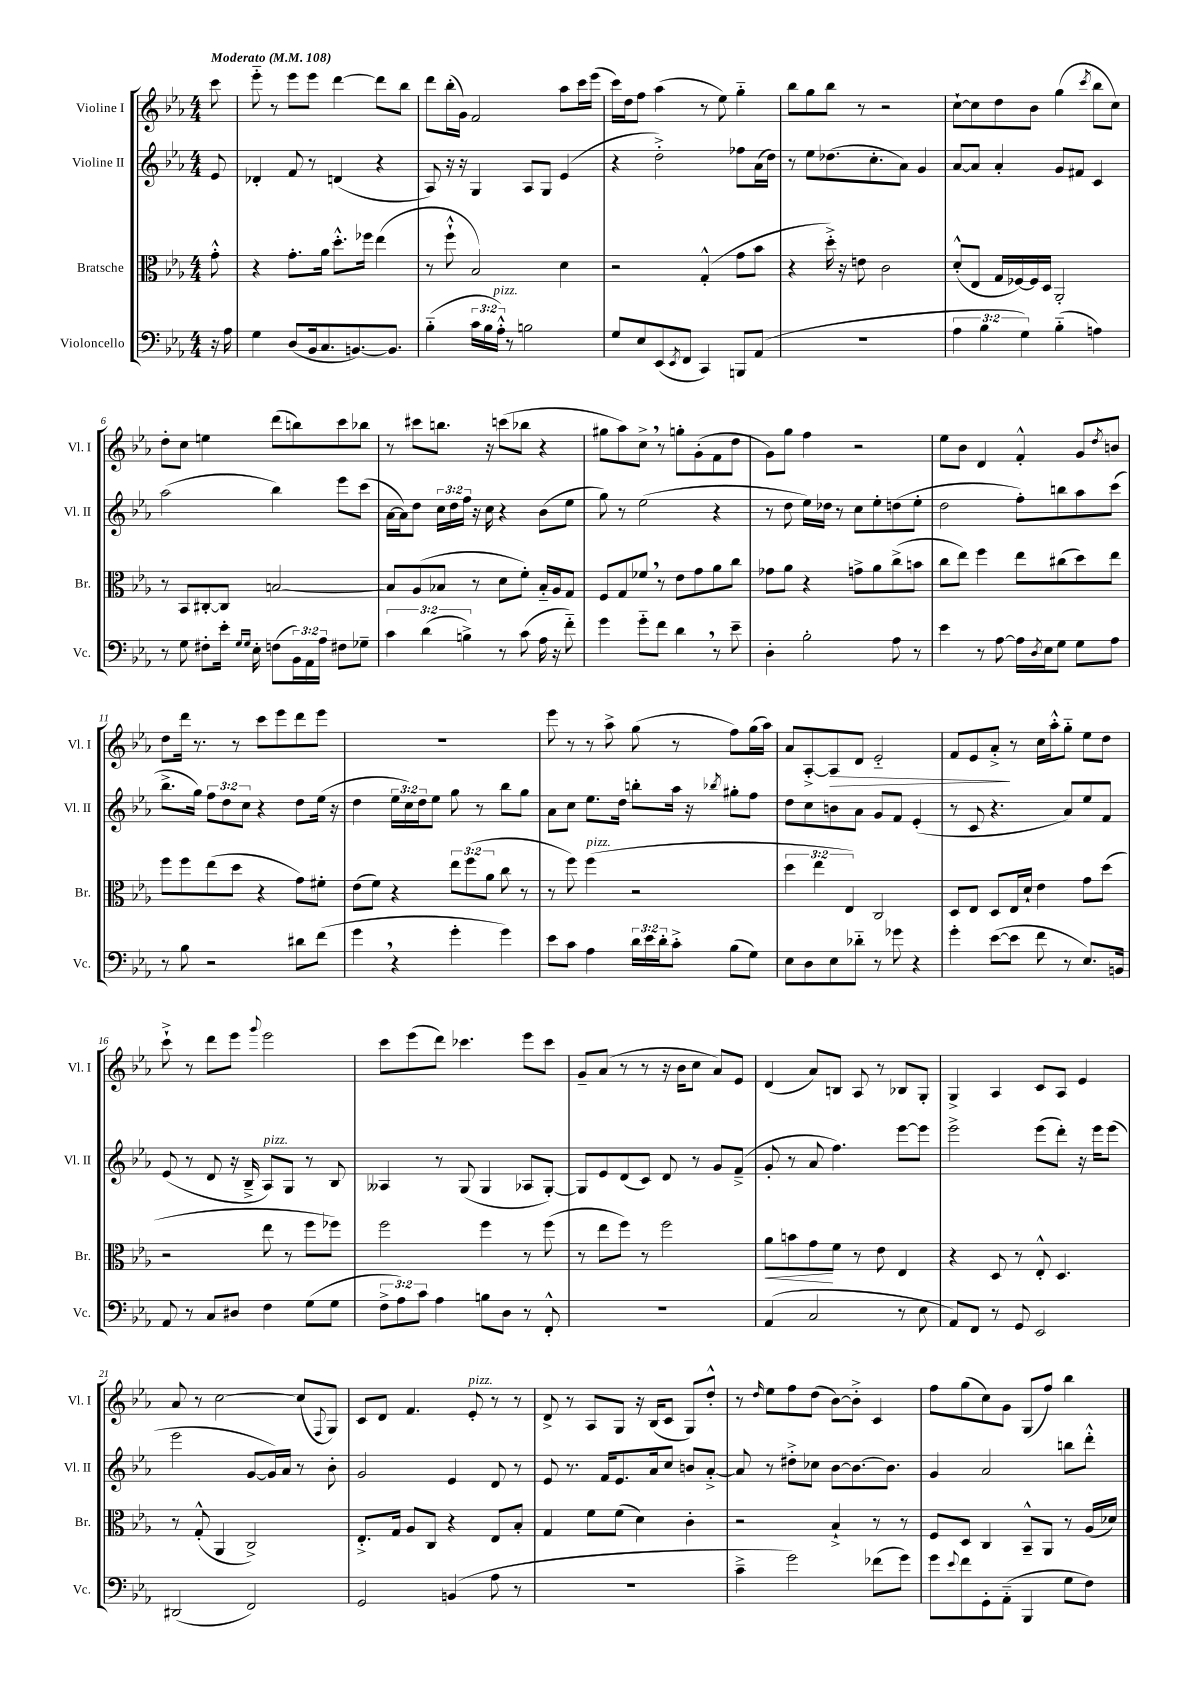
<<
\new StaffGroup <<
\new Staff = "s0" \with { instrumentName = "Violine I" shortInstrumentName = "Vl. I" } {
    \clef treble \key ees \major \numericTimeSignature \time 4/4 \partial 8 \tempo "Moderato" 4 = 108
    c'''8 |
    ees'''8-_ r8 ees'''8 ees'''8 d'''4~ d'''8 bes''8 |
    d'''8 bes''16-.( g'16) f'2 aes''8 c'''16 ees'''16( |
    c'''16) d''16 f''8 aes''4( r8 ees''8) g''4-_ |
    bes''8 g''8 bes''8 r8 r2 |
    c''8~-! c''8 d''8 bes'8 g''4( \acciaccatura { c'''8 } bes''8 c''8) |
    d''8-. c''8 e''4 d'''8( b''8) c'''8 bes''8 |
    r8 cis'''8 b''8. r16 c'''8( bes''8 r4 |
    gis''8 aes''8) c''8-> \breathe r8 g''8-. g'8-.( f'8 d''8 |
    g'8) g''8 f''4 r2 |
    ees''8 bes'8 d'4 f'4-.-^ g'8 \acciaccatura { d''8 } b'8 |
    d''8 d'''16 r8. r8 c'''8 ees'''8 d'''8 ees'''8 |
    R1 |
    ees'''8 r8 r8 aes''8-> g''8( r8 f''8) g''16( aes''16) |
    aes'8 aes8~-.-> aes8\> d'8 ees'2-_ |
    f'8 ees'8 aes'8-.->\! r8 c''16 aes''16-.-^ g''8-_ ees''8 d''8 |
    c'''8-!-> r8 d'''8 ees'''8 \appoggiatura { g'''8 } ees'''2 |
    c'''8 ees'''8( d'''8) ces'''4. ees'''8 ces'''8 |
    g'8-- aes'8( r8 r8 r16 bes'16 c''8 aes'8) ees'8 |
    d'4( aes'8) b8 aes8 r8 bes8 g8-. |
    g4-> aes4 c'8 aes8 ees'4 |
    aes'8 r8 c''2~ c''8( \appoggiatura { f8 } g8) |
    c'8 d'8 f'4. ees'8-.^\markup { \italic "pizz." } r8 r8 |
    d'8-> r8 aes8 g8 r16 bes16( c'8 g8) d''8-.-^ |
    r8 \grace { d''16 } ees''8 f''8 d''8( bes'8~) bes'8-.-> c'4 |
    f''8 g''8( c''8) g'8 g8( f''8) bes''4 \bar "|." |
}
\new Staff = "s1" \with { instrumentName = "Violine II" shortInstrumentName = "Vl. II" } {
    \clef treble \key ees \major \numericTimeSignature \time 4/4 \override Staff.TupletNumber.text = #tuplet-number::calc-fraction-text \partial 8
    ees'8 |
    des'4-. f'8 r8 d'4( r4 |
    aes8) r16 r16 g4 aes8 g8 ees'4( |
    r4 d''2-.->) fes''8 aes'16( d''16) |
    r8 ees''8 des''8.( c''8.-. aes'8) g'4 |
    aes'8~ aes'8 aes'4-. g'8 fis'8 c'4 |
    aes''2( bes''4) ees'''8 c'''8( |
    aes'16~ aes'16) d''8 \tuplet 3/2 { c''16 d''16 f''16 } r16 c''16 r4 bes'8( ees''8 |
    g''8) r8 ees''2( r4 |
    r8 d''8 ees''16) des''16 r8 c''8 ees''8-. d''8( ees''8-. |
    d''2 f''8-.) b''8 aes''8 c'''8( |
    bes''8.-> g''16) \tuplet 3/2 { f''8 d''8 c''8 } r4 d''8 ees''16( r16 |
    d''4 \tuplet 3/2 { ees''16 c''16) d''16 } ees''8 g''8 r8 bes''8 g''8 |
    aes'8 c''8 ees''8. d''16 b''8-. aes''16 r16 \acciaccatura { bes''8 } gis''8-. f''8 |
    d''8 c''8 b'8 aes'8 g'8 f'8 ees'4-.( |
    r8 c'8 r4. aes'8) ees''8 f'8 |
    ees'8( r8 d'8 r16 bes16---> aes8^\markup { \italic "pizz." }) g8 r8 bes8 |
    aeses4 r8 g8( g4 aes8 g8~-.) |
    g8 ees'8 d'8( c'8) d'8 r8 g'8 f'8--->( |
    g'8-. r8 aes'8 f''4.) ees'''8~ ees'''8 |
    ees'''2-> ees'''8( d'''8-.) r16 ees'''16 ees'''8( |
    ees'''2 g'8~ g'16) aes'16 r8 bes'8-. |
    g'2 ees'4 d'8 r8 |
    ees'8 r8. f'16 ees'8. aes'16 c''8 b'8 aes'8~-.-> |
    aes'8 r8 dis''8-.-> ces''8 bes'8~ bes'8.~ bes'8. |
    g'4 aes'2 b''8 d'''8-.-^ \bar "|." |
}
\new Staff = "s2" \with { instrumentName = "Bratsche" shortInstrumentName = "Br." } {
    \clef alto \key ees \major \numericTimeSignature \time 4/4 \override Staff.TupletNumber.text = #tuplet-number::calc-fraction-text \partial 8
    g'8-.-^ |
    r4 g'8.-. aes'16 d''8.-.-^ fes''16 ees''4( |
    r8 f''8-!-^ bes2) d'4 |
    r2 g4-.-^( g'8 bes'8 |
    r4 d''16-.->) r16 e'8 c'2 |
    d'8-.-^( ees8 g16 fes16~) fes16 d16 aes,2-. |
    r8 bes,8 cis8~-. cis8 b2~ |
    b8 aes8( bes8 r8 d'8 f'8-.) bes16-_ aes16 g8 |
    f8 g8 fes'8 \breathe r8 ees'8 g'8 aes'8 c''8 |
    ges'8 aes'8 r4 g'8-> aes'8 c''8->( b'8 |
    c''8 ees''8) f''4 ees''8 cis''8( d''8) ees''8 |
    f''8 f''8 ees''8( d''8 r4 g'8) fis'8-. |
    ees'8( f'8) r4 \tuplet 3/2 { ees''8 f''8( aes'8 } c''8 r8 |
    r8 f''8) f''4^\markup { \italic "pizz." }( r2 |
    \tuplet 3/2 { d''4 ees''4 ees4) } c2 |
    d8 ees8 d8 ees16 d'16-! ees'4 g'8 d''8( |
    r2 ees''8 r8 f''8 fes''8) |
    f''2 f''4 r8 f''8( |
    r8 ees''8 f''8) r8 f''2 |
    aes'8\< b'8 g'8\! f'8 r8 ees'8 ees4 |
    r4 d8 r8 ees8-.-^ d4. |
    r8 g8-.-^( aes,4 c2->) |
    ees8.-.-> g16 aes8 c8 r4 ees8 bes8-. |
    g4 f'8 f'8( d'4) c'4-. |
    r2 bes4-!-> r8 r8 |
    f8 d8 c4 bes,8---^ aes,8 r8 aes16( des'16) \bar "|." |
}
\new Staff = "s3" \with { instrumentName = "Violoncello" shortInstrumentName = "Vc." } {
    \clef bass \key ees \major \numericTimeSignature \time 4/4 \override Staff.TupletNumber.text = #tuplet-number::calc-fraction-text \partial 8
    r16 aes16 |
    g4 d8( bes,16 c8. b,8.~) b,8. |
    bes4-_( \tuplet 3/2 { c'16 bes16 aes16-.-^^\markup { \italic "pizz." }) } r8 b2 |
    g8 ees8 ees,8( \acciaccatura { ees,8 } f,8 c,4) b,,8 aes,8( |
    r1 |
    \tuplet 3/2 { aes4 bes4 g4) } bes4-_( a4) |
    r8 g8 fis8-. ees'16-. \grace { g16 g16 } ees16-. f8( \tuplet 3/2 { bes,16) aes,16 aes16 } fis8 ges8-- |
    \tuplet 3/2 { c'4 d'4( b4->) } r8 c'8( aes16 r16 f'8-_) |
    g'4 g'8-_ f'8 d'4 \breathe r8 ees'8-- |
    d4-. bes2-. aes8 r8 |
    ees'4 r8 aes8~ aes16 \acciaccatura { d8 } ees16 g8 g8 aes8 |
    r8 bes8 r2 dis'8 f'8( |
    g'4 \breathe r4 g'4-. g'4) |
    ees'8 c'8 aes4 \tuplet 3/2 { d'16 ees'16 d'16-. } c'8-.-> bes8( g8) |
    ees8 d8 ees8 des'8-_ r8 ges'8 r4 |
    g'4-. ees'8~( ees'8 f'8 r8 ees8.) b,16 |
    aes,8 r8 c8 dis8 f4 g8( g8 |
    \tuplet 3/2 { f8-> aes8) c'8 } aes4 b8 d8 r8 f,8-.-^ |
    r1 |
    aes,4( c2 r8 ees8 |
    aes,8) f,8 r8 g,8 ees,2 |
    dis,2( f,2) |
    g,2 b,4( aes8 r8 |
    r1 |
    c'4---> g'2) fes'8( g'8) |
    g'8 \appoggiatura { ees'8 } f'8 g,8-. aes,8-_( bes,,4 g8 f8) \bar "|." |
}
>>
>>
